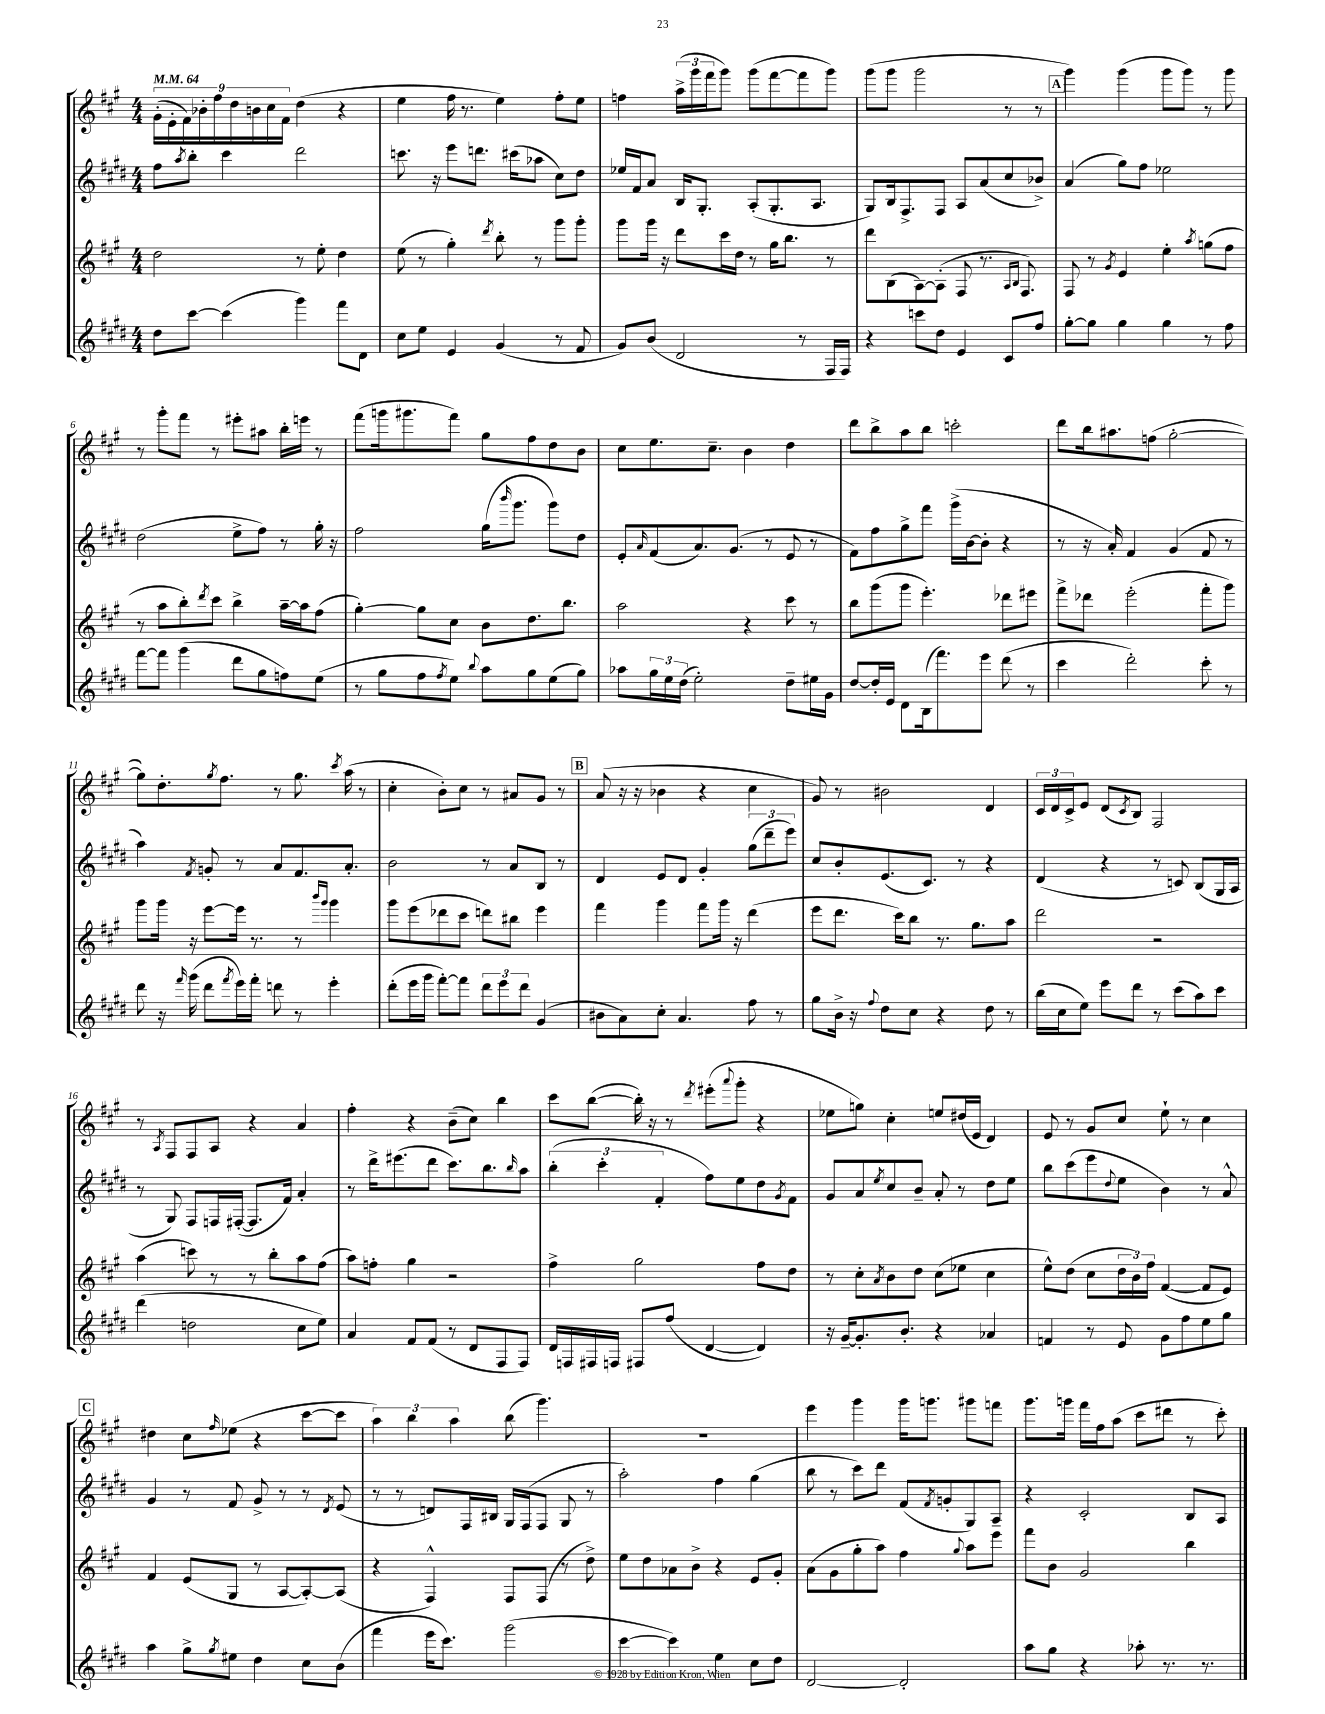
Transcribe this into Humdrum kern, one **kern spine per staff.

**kern	**kern	**kern	**kern
*staff4	*staff3	*staff2	*staff1
*clefG2	*clefG2	*clefG2	*clefG2
*k[f#c#g#d#]	*k[f#c#g#]	*k[f#c#g#d#]	*k[f#c#g#]
*M4/4	*M4/4	*M4/4	*M4/4
*MM64	*MM64	*MM64	*MM64
8dd#\L	2dd\	8ff#\L	(18g#'\LL
.	.	.	18e'\
.	.	.	18f#\)
.	.	8qaa/	.
[8ccc#\J	.	8bb'\J	.
.	.	.	18b-'\
.	.	.	18ff#\
(4ccc#\]	.	4ccc#\	.
.	.	.	18dd\
.	.	.	18b\
.	.	.	18cc#\
.	.	.	18f#\JJ
4ggg#\)	8r	2ddd#\	(4dd\
.	8ee'\	.	.
8fff#\L	4dd\	.	4r
8d#\J	.	.	.
=	=	=	=
8cc#\L	(8ee\	8.ccc\	4ee\
8ee\J	8r	.	.
.	.	16r	.
4e/	4gg#'\)	8eee\L	16ff#\
.	.	.	8.r
.	.	8.ddd\J	.
.	8qddd/	.	.
(4g#/	8bb'\	.	4ee\)
.	.	(16ccc#\LK	.
.	8r	8aa-\J	.
8r	8ggg#\L	8cc#\L)	8ff#'\L
8f#/	8ggg#'\J	8dd#\J	8ee\J
=	=	=	=
8g#/L)	8ggg#\L	16ee-/LL	4ff\
.	.	16f#/J	.
(8b/J	16ggg#\Jk	8a/J	.
.	16r	.	.
2d#/	8ddd\L	16B/LK	(24aa^\LL
.	.	.	24ggg#\
.	.	8.G#'/J	.
.	.	.	24fff#\J
.	16ccc#\L	.	8ggg#\J)
.	16dd\JJ	.	.
.	8r	(8A'/L	(8ggg#\L
.	16gg#\LK	8.G#'/	[8fff#\
.	8.bb\J	.	.
8r	.	.	8fff#\]
.	.	8.A/J	.
16F#/LL	8r	.	8ggg#\J)
16F#/JJ)	.	.	.
=	=	=	=
4r	8ddd\L	8G#/L)	(8ggg#\L
.	(8B\	16B/k	8ggg#\J
.	.	8.F#^/	.
8ccc\L	[8A\)	.	2ggg#\
8dd#\J	(8A'\]J	8F#/J	.
4e/	8F#/	8A/L	.
.	8.r	(8a/	.
8c#/L	.	8cc#/	8r
.	16qqA/LL	.	.
.	16qqB/JJ	.	.
.	8.F#/)	.	.
8ff#/J	.	8b-^/J)	8r
=	=	=	=
[8gg#'\L	8F#/	(4a/	4ggg#\)
8gg#\]J	8r	.	.
.	8qg#/	.	.
4gg#\	4e/	8gg#\L)	(4ggg#\
.	.	8ff#\J	.
4gg#\	4ee'\	2ee-\	8ggg#\L
.	.	.	8ggg#\J)
.	8qaa/	.	.
8r	(8gg\L	.	8r
8ff#\	8ff#\J	.	8ggg#\
=	=	=	=
[8fff#\L	8r	(2dd#\	8r
8fff#\]J	8aa\L	.	8ggg#'\L
(4ggg#\	8bb'\)	.	8fff#\J
.	8qddd/	.	.
.	8ccc#\J	.	8r
8ddd#\L	4bb^\	8ee^\L	8eee#'\L
8gg#\	.	8ff#\J)	8aa#\J
8ff\)	[16aa~\LL	8r	16bb'\LL
.	16aa\]J	.	16eee\JJ
(8ee\J	(8ff#\J	16gg#'\	8r
.	.	16r	.
=	=	=	=
8r	[4gg#'\)	2ff#\	(8fff#\L
8gg#\L	.	.	16ggg\k
.	.	.	8.ggg#\
8ff#\	8gg#\]L	.	.
8qff#/	.	.	.
8ee\J)	8cc#\J	.	8fff#\J)
8qqbb/	.	.	.
8aa\L	8b\L	(16gg#\LK	8gg#\L
.	.	16qqbbb/	.
.	.	8.ggg#\J	.
8gg#\	8.dd\	.	8ff#\
(8ee\	.	8ggg#\L)	8dd\
.	8.bb\J	.	.
8gg#\J)	.	8dd#\J	8b\J
=	=	=	=
8aa-\L	2aa\	8e'/L	8cc#\L
.	.	16qqa/	.
24gg#\L	.	(8f#/	8.ee\
24ee\	.	.	.
(24dd#\JJ	.	.	.
2ee'\)	.	8.a/)	.
.	.	.	8.cc#~\J
.	.	(8.g#/J	.
.	4r	.	4b\
.	.	8r	.
8dd#~\L	8ccc#\	8e/	4dd\
16ee#\L	8r	8r	.
16g#\JJ	.	.	.
=	=	=	=
[8dd#/L	8bb\L	8f#\L)	8ddd\L
16dd#'/]L	(8ggg#\	8ff#\	8bb^\
16e/JJ	.	.	.
8d#\L	8ggg#\J	8gg#^\	8aa\
(16B\k	4.eee'\)	8fff#\J	8bb\J
8.fff#\)	.	.	.
.	.	(16ggg#^\LL	2ccc'\
.	.	[16b\J	.
8eee\J	.	8b'\]J	.
(8ddd#\	8ddd-\L	4r	.
8r	8eee#\J	.	.
=	=	=	=
4ccc#\	8fff#^\L	8r	8ddd\L
.	8ddd-\J	16r	16bb\k
.	.	16a'/)	8.aa#\
2ddd#'\)	(2eee'\	4f#/	.
.	.	.	(8ff\J
.	.	(4g#/	[2gg#'\
8ccc#'\	8fff#'\L	8f#/	.
8r	8ggg#\J)	8r	.
=	=	=	=
8ddd#\	8ggg#\L	4aa\)	8gg#\]L)
16r	16ggg#\Jk	.	8.dd'\
16qqfff#/	.	.	.
(16ggg#\	16r	.	.
.	.	8qf#/	.
8ddd#\L	[8eee\L	8g'/	.
.	.	.	8qgg#/
.	.	.	8.ff#\J
8qfff#/	.	.	.
16eee\L)	16eee\]Jk	8r	.
16fff#'\JJ	8.r	.	.
8ddd\	.	8a/L	8r
8r	8r	8.f#/	8.gg#\
.	16qqbbb/LL	.	.
.	16qqggg#/JJ	.	.
4eee'\	4ggg#\	.	.
.	.	.	8qccc#/
.	.	8.a'/J	(16aa\
.	.	.	8r
=	=	=	=
(8ddd#'\L	8ggg#\L	2b\	4cc#'\
16eee\L	(8eee\	.	.
16ggg#\JJ	.	.	.
[8fff#'\L)	8ddd-\	.	8b'\L)
8fff#\]J	8ccc#\J	.	8cc#\J
12ddd#\L	8ddd\L)	8r	8r
12eee\	.	.	.
.	8bb#\J	8a/L	8a#/L
12ddd#\J	.	.	.
(4g#/	4eee\	8B/J	8g#/J
.	.	8r	8r
=	=	=	=
8b#\L	4fff#\	4d#/	(8a/
8a\)	.	.	16r
.	.	.	16r
8cc#'\J	4ggg#\	8e/L	4b-\
4.a/	.	8d#/J	.
.	8fff#\L	4g#'/	4r
.	16ggg#\Jk	.	.
.	16r	.	.
8ff#\	(4ddd\	(12gg#\L	4cc#\
.	.	12ddd#~\	.
8r	.	.	.
.	.	12eee\J)	.
=	=	=	=
8gg#\L	8eee\L	8cc#/L	8g#/)
16b^\Jk	8.ddd\J	8b'/	8r
16r	.	.	.
8qqff#/	.	.	.
8dd#\L	.	(8.e/	2b#\
.	16ccc#\LK)	.	.
8cc#\J	8bb\J	.	.
.	.	8.c#/J)	.
4r	8.r	.	.
.	.	8r	.
.	8.gg#\L	.	.
8dd#\	.	4r	4d/
8r	8aa\J	.	.
=	=	=	=
(16bb\LL	2ddd\	(4d#/	24c#/LL
.	.	.	24d/
16cc#\J	.	.	.
.	.	.	24c#^/J
8ee\J)	.	.	8e/J
8eee\L	.	4r	(8d/L
.	.	.	8qc#/
8ddd#\J	.	.	8B/J)
8r	2r	8r	2F#/
(8ccc#\L	.	8c/)	.
8aa\)	.	(8B/L	.
8ccc#\J	.	16G#/L	.
.	.	16A/JJ	.
=	=	=	=
(4ddd#\	(4aa\	8r	8r
.	.	.	8qA/
.	.	8G#/)	8F#/L
2dd\	8ccc\)	8F#/L	8F#/
.	8r	16F/L	8A/J
.	.	([16F#'/JJ	.
.	8r	8.F#/]L	4r
.	8bb'\L	.	.
.	.	16f#/Jk)	.
8cc#\L	8aa\	4a'/	4a/
8ee\J)	(8ff#\J	.	.
=	=	=	=
4a/	8aa\L)	8r	4ff#'\
.	8ff'\J	16ddd#^\LK	.
.	.	(8.eee#\	.
8f#/L	4gg#\	.	4r
(8f#/J	.	8ddd#\J	.
8r	2r	8.ccc#\L)	(8b~\L
8d#/L	.	.	8cc#\J)
.	.	8.bb\	.
8F#/	.	.	4bb\
.	.	16qqbb/	.
8F#/J)	.	8aa\J	.
=	=	=	=
16d#/LL	4ff#^\	(6bb'\	8ccc#\L
16F/	.	.	.
16F#/	.	.	([8bb\J
.	.	6ccc#'\	.
16F/JJ	.	.	.
8F#/L	2gg#\	.	16bb'\])
.	.	.	16r
.	.	6f#'/	.
(8ff#/J	.	.	8r
.	.	.	8qddd/
[4d#/	.	8ff#\L)	(8eee#'\L
.	.	.	8qqaaa/
.	.	8ee\	8ggg#'\J
4d#/])	8ff#\L	8dd#\	4r
.	.	8qg#/	.
.	8dd\J	8f#\J	.
=	=	=	=
16r	8r	8g#/L	8ee-\L
[16g#~/LK	.	.	.
8.g#'/]	8cc#'\L	8a/	8gg\J)
.	8qa/	8qee/	.
.	8b\	8cc#/	4cc#'\
8.b'/J	.	.	.
.	8dd\J	8b~/J	.
4r	(8cc#\L	8a'/	8ee/L
.	8ee-\J	8r	(16dd#/L
.	.	.	16e/JJ
4a-/	4cc#\	8dd#\L	4d/)
.	.	8ee\J	.
=	=	=	=
4f/	8ee^^\L)	8bb\L	8e/
.	(8dd\J	(8ccc#\	8r
8r	8cc#\L	8eee\	8g#/L
.	.	8qqdd#/	.
8e/	24dd\L	8ee\J	8cc#/J
.	24b\)	.	.
.	24ff#\JJ	.	.
8g#\L	([4f#/	4b\)	8ee`\
8ff#\	.	.	8r
8ee\	8f#/]L	8r	4cc#\
8gg#\J	8e/J)	8a^^/	.
=	=	=	=
4aa\	4f#/	4g#/	4dd#\
8gg#^\L	(8e/L	8r	8cc#\L
8qgg#/	.	.	16qqff#/
8ee#\J	8G#/J	8f#/	(8ee-\J
4dd#\	8r	8g#^/	4r
.	[8A/L	8r	.
8cc#\L	8A'/_)	8r	[8ccc#\L
.	.	8qd#/	.
(8b\J	(8A/]J	(8e/	8ccc#\]J
=	=	=	=
4fff#\	4r	8r	6aa\)
.	.	8r	.
.	.	.	6bb\
16eee\LK	4F#^^/)	8d/L)	.
8.ccc#\J)	.	.	.
.	.	.	6aa\
.	.	16F#/L	.
.	.	16B#/JJ	.
(2ggg#\	8F#/L	16G#/LL	(8bb\
.	.	(16F#/J	.
.	(8F#/J	8F#/J	4.ggg#\)
.	8r	8G#/	.
.	8dd^\)	8r	.
=	=	=	=
[4ccc#\	8ee\L	2aa'\)	1r
.	8dd\	.	.
4ccc#\])	8a-\	.	.
.	8b^\J	.	.
4ee\	4r	4ff#\	.
8cc#\L	8e/L	(4gg#\	.
8dd#\J	8g#'/J	.	.
=	=	=	=
[2d#/	(8a\L	8bb\	4eee\
.	8g#\	8r	.
.	8gg#'\	8ccc#\L)	4ggg#\
.	8aa\J)	8ddd#\J	.
2d#'/]	4ff#\	(8f#/L	16ggg#\LK
.	.	.	8.ggg\J
.	.	8qf#/	.
.	.	8g'/	.
.	8qqgg#/	.	.
.	8aa\L	8G#/)	8ggg#\L
.	8eee\J	8A~/J	8fff\J
=	=	=	=
8aa\L	8fff#\L	4r	8.ggg#\L
8gg#\J	8b\J	.	.
.	.	.	16ggg\Jk
4r	2g#/	2c#'/	16fff#\LL
.	.	.	16ff#\J
.	.	.	(8aa\J
8aa-'\	.	.	8ccc#\L
8.r	.	.	8ddd#\J
.	4bb\	8B/L	8r
8.r	.	.	.
.	.	8A/J	8ccc#'\)
==	==	==	==
*-	*-	*-	*-
